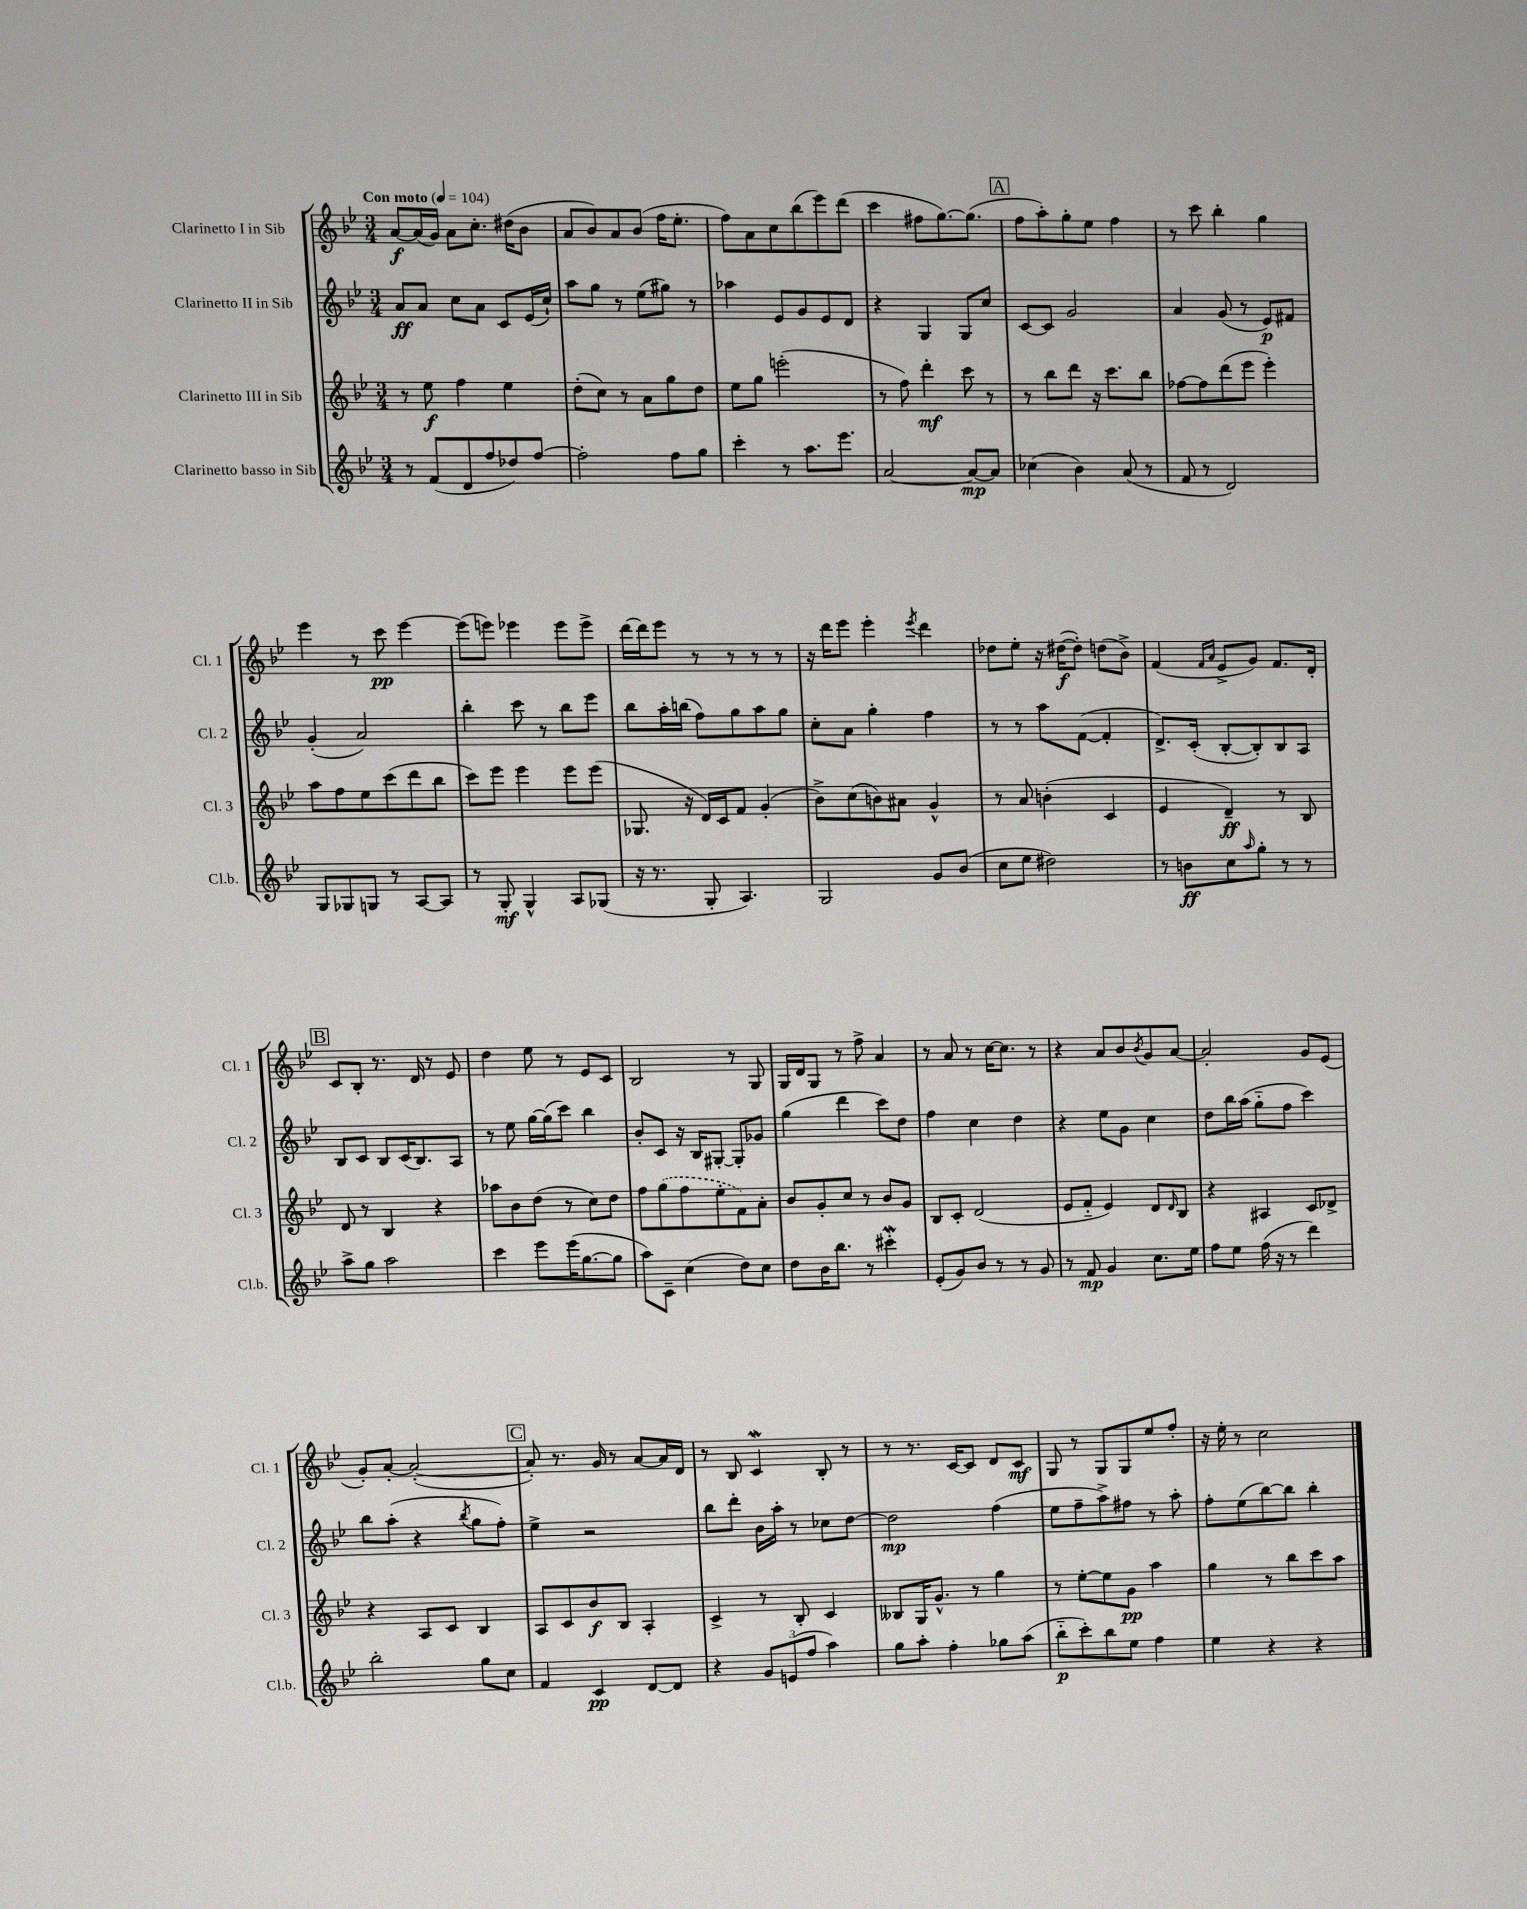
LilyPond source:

<<
\new StaffGroup <<
\new Staff = "s0" \with { instrumentName = "Clarinetto I in Sib" shortInstrumentName = "Cl. 1" } {
    \clef treble \key bes \major \numericTimeSignature \time 3/4 \tempo "Con moto" 4 = 104
    a'8~\f a'16( g'16) a'8 c''8.-. dis''16( bes'8 |
    a'8 bes'8) a'8 bes'8( f''16 ees''8.-. |
    f''8) a'8 c''8 bes''8( ees'''8) d'''8( |
    c'''4 fis''8 g''8.~) g''8.( |
    \mark \markup { \box "A" } f''8 a''8-.) g''8-. ees''8 f''4 |
    r8 c'''8 bes''4-. g''4 |
    ees'''4 r8 c'''8\pp ees'''4~ |
    ees'''8( e'''8) ees'''4 ees'''8 ees'''8-> |
    d'''16~ d'''16 ees'''8 r8 r8 r8 r8 |
    r16 d'''16 ees'''8 ees'''4-. \acciaccatura { ees'''8 } d'''4 |
    des''8 ees''8-. r16 dis''16~\f( dis''8-.) d''8( bes'8->) |
    f'4( \grace { f'16 a'16 } ees'8-> g'8) f'8. d'16-. |
    \mark \markup { \box "B" } c'8 bes8-. r8. d'16 r8 ees'8 |
    d''4 ees''8 r8 ees'8 c'8 |
    bes2 r8 g8 |
    g16 d'16 g8 r8 f''8-> a'4 |
    r8 a'8 r8 c''16~ c''8. r8 |
    r4 a'8 bes'8 \acciaccatura { bes'8 } g'8 a'8~ |
    a'2-. g'8 ees'8( |
    g'8-.) a'8~-. a'2~-.( |
    \mark \markup { \box "C" } a'8-.) r8. g'16 r8 a'8~ a'16 d'16 |
    r8 bes8 c'4\mordent bes8-. r8 |
    r8 r8. c'16~ c'8 d'8 c'8\mf |
    g8 r8 g8 g8 ees''8 f''8-. |
    r16 ees''16-. r8 c''2 \bar "|." |
}
\new Staff = "s1" \with { instrumentName = "Clarinetto II in Sib" shortInstrumentName = "Cl. 2" } {
    \clef treble \key bes \major \numericTimeSignature \time 3/4
    a'8\ff a'8 c''8 a'8 c'8 ees'16( c''16-!) |
    a''8 g''8 r8 ees''8( gis''8) r8 |
    aes''4 ees'8 g'8 ees'8 d'8 |
    r4 g4 g8 c''8 |
    \mark \markup { \box "A" } c'8~ c'8 g'2 |
    a'4 g'8( r8 ees'8\p) fis'8 |
    g'4-.( a'2) |
    bes''4-. c'''8 r8 bes''8 ees'''8 |
    bes''8 a''16-. b''16( f''8) g''8 a''8 g''8 |
    c''8-. a'8 g''4-. f''4 |
    r8 r8 a''8 f'8~( f'4-. |
    d'8.->) c'16-.( bes8~-. bes8-.) bes8 a8 |
    \mark \markup { \box "B" } bes8 c'8 bes8 c'16( bes8.) a8 |
    r8 ees''8 g''16~ g''16( c'''8) bes''4 |
    bes'8-. c'8 r16 bes16 gis8~-. gis8-. ges'8 |
    g''4( d'''4 c'''8) d''8 |
    f''4 c''4 d''4 |
    r4 ees''8 g'8 c''4 |
    d''8 bes''16 a''16( g''8-_ f''8 c'''4) |
    bes''8 a''8-.( r4 \acciaccatura { bes''8 } g''8 f''8-.) |
    \mark \markup { \box "C" } ees''4-> r2 |
    bes''8 d'''8-. bes'16 a''16-. r8 ces''8 d''8~ |
    d''2\mp f''4( |
    ees''8 f''8-- a''8->) fis''8 r8 a''8-. |
    f''8-. ees''8( bes''8~) bes''8 bes''4-. \bar "|." |
}
\new Staff = "s2" \with { instrumentName = "Clarinetto III in Sib" shortInstrumentName = "Cl. 3" } {
    \clef treble \key bes \major \numericTimeSignature \time 3/4
    r8 ees''8\f f''4 ees''4 |
    d''8-.( c''8) r8 a'8 g''8 d''8 |
    ees''8 g''8 e'''2-.( |
    r8 f''8) d'''4-.\mf c'''8 r8 |
    \mark \markup { \box "A" } r8 bes''8 d'''8 r16 c'''8. bes''8 |
    fes''8~ fes''8 d'''8( ees'''8 ees'''4-.) |
    a''8 f''8 ees''8 c'''8( d'''8 bes''8 |
    c'''8) ees'''8 ees'''4 ees'''8 ees'''8( |
    ges8. r16 d'16) c'16 f'8 g'4-.( |
    bes'8->) c''8( b'8) ais'8 g'4-^ |
    r8 a'8 b'4-.( c'4 |
    ees'4 d'4--\ff) r8 bes8 |
    \mark \markup { \box "B" } d'8 r8 bes4 r4 |
    aes''8 bes'8 d''8( r8 c''8) d''8 |
    f''8 \once \slurDashed g''8( f''8 ees''8-. f'8) a'8-. |
    bes'8 g'8-. c''8 r8 bes'8 g'8 |
    bes8 c'8-. d'2( |
    ees'8 f'8-_ ees'4) d'8 \grace { d'16 } bes8 |
    r4 ais4 c'8 des'8-> |
    r4 a8 c'8 bes4 |
    \mark \markup { \box "C" } a8 c'8 bes'8\f bes8 a4-. |
    c'4-> r8 bes8-. c'4 |
    beses8 g16 g'8.-^ r8 g''4 |
    r8 ees''8~-. ees''8 g'8\pp a''4 |
    g''4 r8 bes''8 c'''8 a''8 \bar "|." |
}
\new Staff = "s3" \with { instrumentName = "Clarinetto basso in Sib" shortInstrumentName = "Cl.b." } {
    \clef treble \key bes \major \numericTimeSignature \time 3/4
    r8 f'8( d'8 f''8 des''8) f''8~ |
    f''2-. f''8 g''8 |
    c'''4-. r8 a''8. ees'''8. |
    a'2~ a'8~\mp a'8 |
    \mark \markup { \box "A" } ces''4( bes'4) a'8( r8 |
    f'8 r8 d'2) |
    g8 ges8 g8 r8 a8~ a8 |
    r8 g8-.\mf g4-^ a8 ges8( |
    r16 r8. g8-. a4.) |
    g2 g'8 bes'8( |
    c''8 ees''8 dis''2) |
    r8 b'8\ff c''8 \grace { a''16 } g''8-. r8 r8 |
    \mark \markup { \box "B" } a''8-> g''8 a''2 |
    c'''4 ees'''8 ees'''16( g''8.~ g''8 |
    a''8) c'8-- c''4( d''8) c''8 |
    d''8 bes'16 bes''8. r8 cis'''4-.\mordent |
    ees'8-.( g'8) bes'8 r8 r8 g'8 |
    r8 f'8\mp g'4 c''8. ees''16 |
    f''8 ees''8 f''16( r16 r8 d'''4) |
    bes''2-. g''8 c''8 |
    \mark \markup { \box "C" } f'4 c'4\pp d'8~ d'8 |
    r4 \tuplet 3/2 { g'8 e'8( f''8 } a''4) |
    g''8 a''8-. f''4-. ges''8 a''8( |
    bes''8-_\p c'''8-.) bes''8 ees''8 f''4 |
    ees''4 r4 r4 \bar "|." |
}
>>
>>
\layout { \context { \Score \remove "Bar_number_engraver" } }
